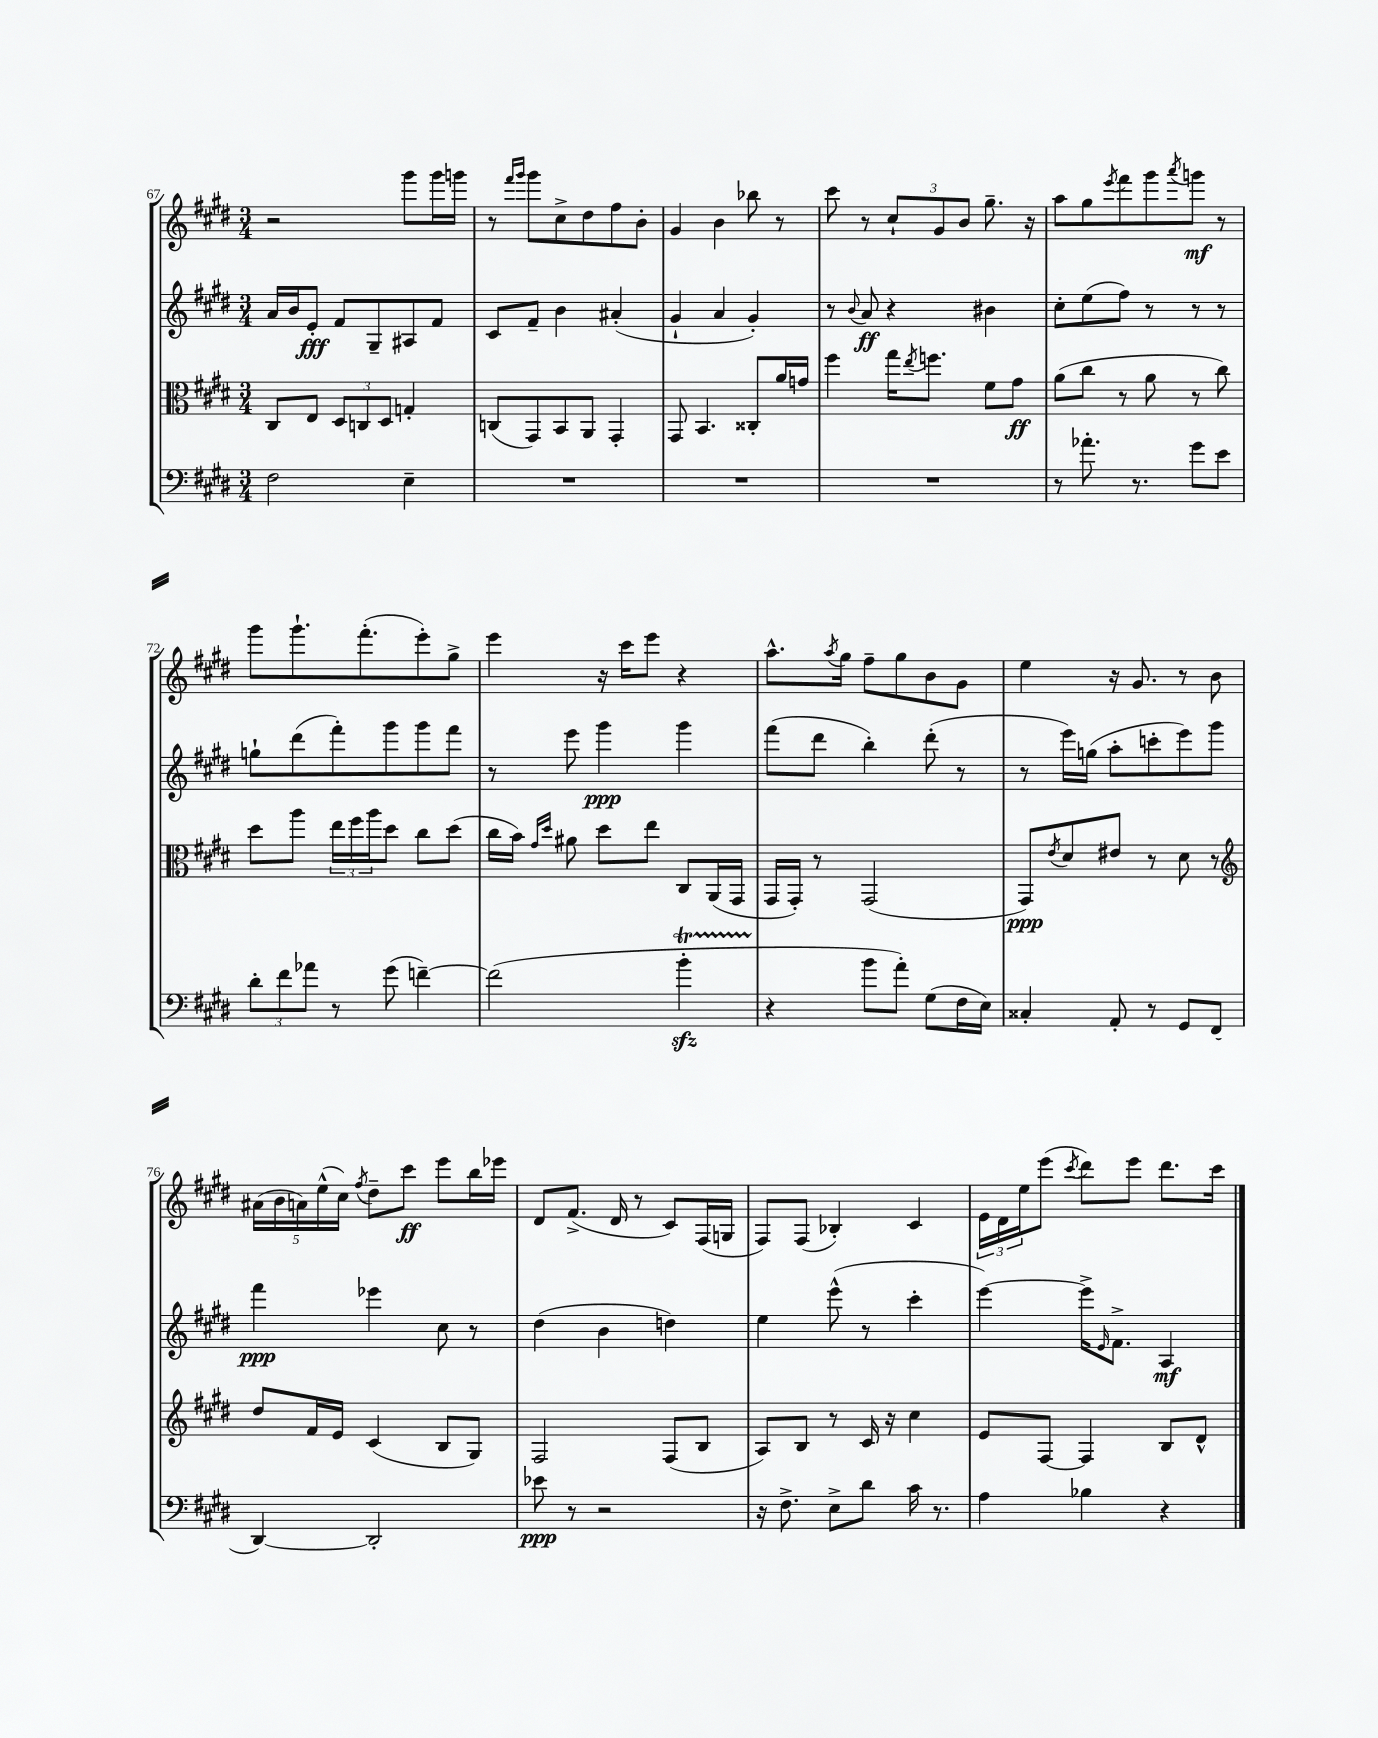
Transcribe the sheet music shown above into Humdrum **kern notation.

**kern	**dynam	**kern	**dynam	**kern	**dynam	**kern	**dynam
*part4	*part4	*part3	*part3	*part2	*part2	*part1	*part1
*staff4	*staff4	*staff3	*staff3	*staff2	*staff2	*staff1	*staff1
*clefF4	*	*clefC3	*	*clefG2	*	*clefG2	*
*k[f#c#g#d#]	*	*k[f#c#g#d#]	*	*k[f#c#g#d#]	*	*k[f#c#g#d#]	*
*M3/4	*	*M3/4	*	*M3/4	*	*M3/4	*
=67	=67	=67	=67	=67	=67	=67	=67
2F#\	.	8C#/L	.	16a/LL	.	2r	.
.	.	.	.	16b/J	.	.	.
.	.	8E/J	.	8e'/J	fff	.	.
.	.	12D#/L	.	8f#/L	.	.	.
.	.	12Cn/	.	.	.	.	.
.	.	.	.	8G#~/	.	.	.
.	.	12D#/J	.	.	.	.	.
4E~\	.	4Gn'/	.	8A#X/	.	8ggg#\L	.
.	.	.	.	8f#/J	.	16ggg#\L	.
.	.	.	.	.	.	16gggn\JJ	.
=68	=68	=68	=68	=68	=68	=68	=68
2.r	.	(8Cn/L	.	8c#/L	.	8r	.
.	.	.	.	.	.	16qqfff#/LL	.
.	.	.	.	.	.	16qqggg#/JJ	.
.	.	8GG#/)	.	8f#~/J	.	8ggg#\L	.
.	.	8BB/	.	4b\	.	8cc#^\	.
.	.	8AA/J	.	.	.	8dd#\	.
.	.	4GG#'/	.	(4a#X'/	.	8ff#\	.
.	.	.	.	.	.	8b'\J	.
=69	=69	=69	=69	=69	=69	=69	=69
2.r	.	8GG#/	.	4g#`/	.	4g#/	.
.	.	4.BB/	.	.	.	.	.
.	.	.	.	4a/	.	4b\	.
.	.	8C##X'/L	.	4g#'/)	.	8bb-X\	.
.	.	16a/L	.	.	.	8r	.
.	.	16gn/JJ	.	.	.	.	.
=70	=70	=70	=70	=70	=70	=70	=70
2.r	.	4ff#\	.	8r	.	8ccc#\	.
.	.	.	.	8qqb/	.	.	.
.	.	.	.	8a/	ff	8r	.
.	.	16gg#\KL	.	4r	.	12cc#`/L	.
.	.	8qee/	.	.	.	.	.
.	.	8.ffn\J	.	.	.	.	.
.	.	.	.	.	.	12g#/	.
.	.	.	.	.	.	12b/J	.
.	.	8f#\L	.	4b#X\	.	8.gg#~\	.
.	.	8g#\J	ff	.	.	.	.
.	.	.	.	.	.	16r	.
=71	=71	=71	=71	=71	=71	=71	=71
8r	.	(8a\L	.	8cc#'\L	.	8aa\L	.
8.a-X'\	.	8cc#\J	.	(8ee\	.	8gg#\	.
.	.	.	.	.	.	8qeee/	.
.	.	8r	.	8ff#\J)	.	8fff#\	.
8.r	.	.	.	.	.	.	.
.	.	8a\	.	8r	.	8ggg#\	.
.	.	.	.	.	.	8qaaa/	.
8g#\L	.	8r	.	8r	.	8gggn\J	mf
8e\J	.	8cc#\)	.	8r	.	8r	.
!!LO:LB:g=z
=72	=72	=72	=72	=72	=72	=72	=72
12d#'\L	.	8dd#\L	.	8ggn`\L	.	8ggg#\L	.
12f#\	.	.	.	.	.	.	.
.	.	8aa\J	.	(8ddd#\	.	8.ggg#`\	.
12a-X\J	.	.	.	.	.	.	.
8r	.	24ee\LL	.	8fff#'\)	.	.	.
.	.	24ff#\	.	.	.	.	.
.	.	.	.	.	.	(8.fff#'\	.
.	.	24aa\J	.	.	.	.	.
(8g#\	.	8dd#\J	.	8ggg#\	.	.	.
[4fn~\)	.	8cc#\L	.	8ggg#\	.	8eee'\)	.
.	.	(8dd#\J	.	8fff#\J	.	8gg#^\J	.
=73	=73	=73	=73	=73	=73	=73	=73
(2f\]	.	16cc#\LL	.	8r	.	4eee\	.
.	.	16b\JJ)	.	.	.	.	.
.	.	16qqg#/LL	.	.	.	.	.
.	.	16qqdd#/JJ	.	.	.	.	.
.	.	8a#X\	.	8eee\	.	.	.
.	.	8dd#\L	.	4ggg#\	ppp	16r	.
.	.	.	.	.	.	16ccc#\KL	.
.	.	8ee\J	.	.	.	8eee\J	.
4bzzT'\	.	8C#/L	.	4ggg#\	.	4r	.
.	.	(16AA/L	.	.	.	.	.
.	.	16GG#/JJ	.	.	.	.	.
=74	=74	=74	=74	=74	=74	=74	=74
4r	.	16GG#/LL	.	(8fff#\L	.	8.aa^^\L	.
.	.	16GG#'/JJ)	.	.	.	.	.
.	.	8r	.	8ddd#\J	.	.	.
.	.	.	.	.	.	8qaa/	.
.	.	.	.	.	.	16gg#\Jk	.
8b\L	.	(2GG#/	.	4bb'\)	.	8ff#~\L	.
8a'\J)	.	.	.	.	.	8gg#\	.
(8G#\L	.	.	.	(8ddd#'\	.	8b\	.
16F#\L	.	.	.	8r	.	8g#\J	.
16E\JJ)	.	.	.	.	.	.	.
=75	=75	=75	=75	=75	=75	=75	=75
4C##X'/	.	8GG#/L)	ppp	8r	.	4ee\	.
.	.	8qe/	.	.	.	.	.
.	.	8d#/	.	16eee\LL)	.	.	.
.	.	.	.	(16ggn\JJ	.	.	.
8AA'/	.	8e#X/J	.	8aa'\L	.	16r	.
.	.	.	.	.	.	8.g#/	.
8r	.	8r	.	8cccn'\	.	.	.
8GG#/L	.	8d#\	.	8eee\)	.	8r	.
(8FF#/J	.	8r	.	8ggg#\J	.	8b\	.
!!LO:LB:g=z
=76	=76	=76	=76	=76	=76	=76	=76
*	*	*clefG2	*	*	*	*	*
[4DD#/)	.	8dd#/L	.	4fff#\	ppp	(20a#X\LL	.
.	.	.	.	.	.	20b\	.
.	.	.	.	.	.	20an\)	.
.	.	16f#/L	.	.	.	.	.
.	.	.	.	.	.	(20ee^^\	.
.	.	16e/JJ	.	.	.	.	.
.	.	.	.	.	.	20cc#\JJ)	.
.	.	.	.	.	.	8qff#/	.
2DD#'/]	.	(4c#/	.	4eee-X\	.	8dd#~\L	.
.	.	.	.	.	.	8ccc#\J	ff
.	.	8B/L	.	8cc#\	.	8eee\L	.
.	.	8G#/J)	.	8r	.	16bb\L	.
.	.	.	.	.	.	16eee-X\JJ	.
=77	=77	=77	=77	=77	=77	=77	=77
8e-X\	ppp	2F#/	.	(4dd#\	.	8d#/L	.
8r	.	.	.	.	.	(8.f#^/J	.
2r	.	.	.	4b\	.	.	.
.	.	.	.	.	.	16d#/	.
.	.	.	.	.	.	8r	.
.	.	(8F#/L	.	4ddn\)	.	8c#/L)	.
.	.	8B/J	.	.	.	(16F#/L	.
.	.	.	.	.	.	16Gn/JJ	.
=78	=78	=78	=78	=78	=78	=78	=78
16r	.	8A/L)	.	4ee\	.	8F#/L)	.
8.F#^\	.	.	.	.	.	.	.
.	.	8B/J	.	.	.	(8F#/J	.
8E^\L	.	8r	.	(8eee^^\	.	4B-X'/)	.
8d#\J	.	16c#/	.	8r	.	.	.
.	.	16r	.	.	.	.	.
16c#\	.	4cc#\	.	4ccc#'\	.	4c#/	.
8.r	.	.	.	.	.	.	.
=79	=79	=79	=79	=79	=79	=79	=79
4A\	.	8e/L	.	[4eee\)	.	24e\LL	.
.	.	.	.	.	.	24d#\	.
.	.	.	.	.	.	24ee\J	.
.	.	[8F#/J	.	.	.	(8eee\J	.
.	.	.	.	.	.	8qccc#/	.
4B-X\	.	4F#/]	.	16eee^\KL]	.	8ddd#\L)	.
.	.	.	.	16qqe/	.	.	.
.	.	.	.	8.f#^\J	.	.	.
.	.	.	.	.	.	8eee\J	.
4r	.	8B/L	.	4A/	mf	8.ddd#\L	.
.	.	8d#^^/J	.	.	.	.	.
.	.	.	.	.	.	16ccc#\Jk	.
==	==	==	==	==	==	==	==
*-	*-	*-	*-	*-	*-	*-	*-
